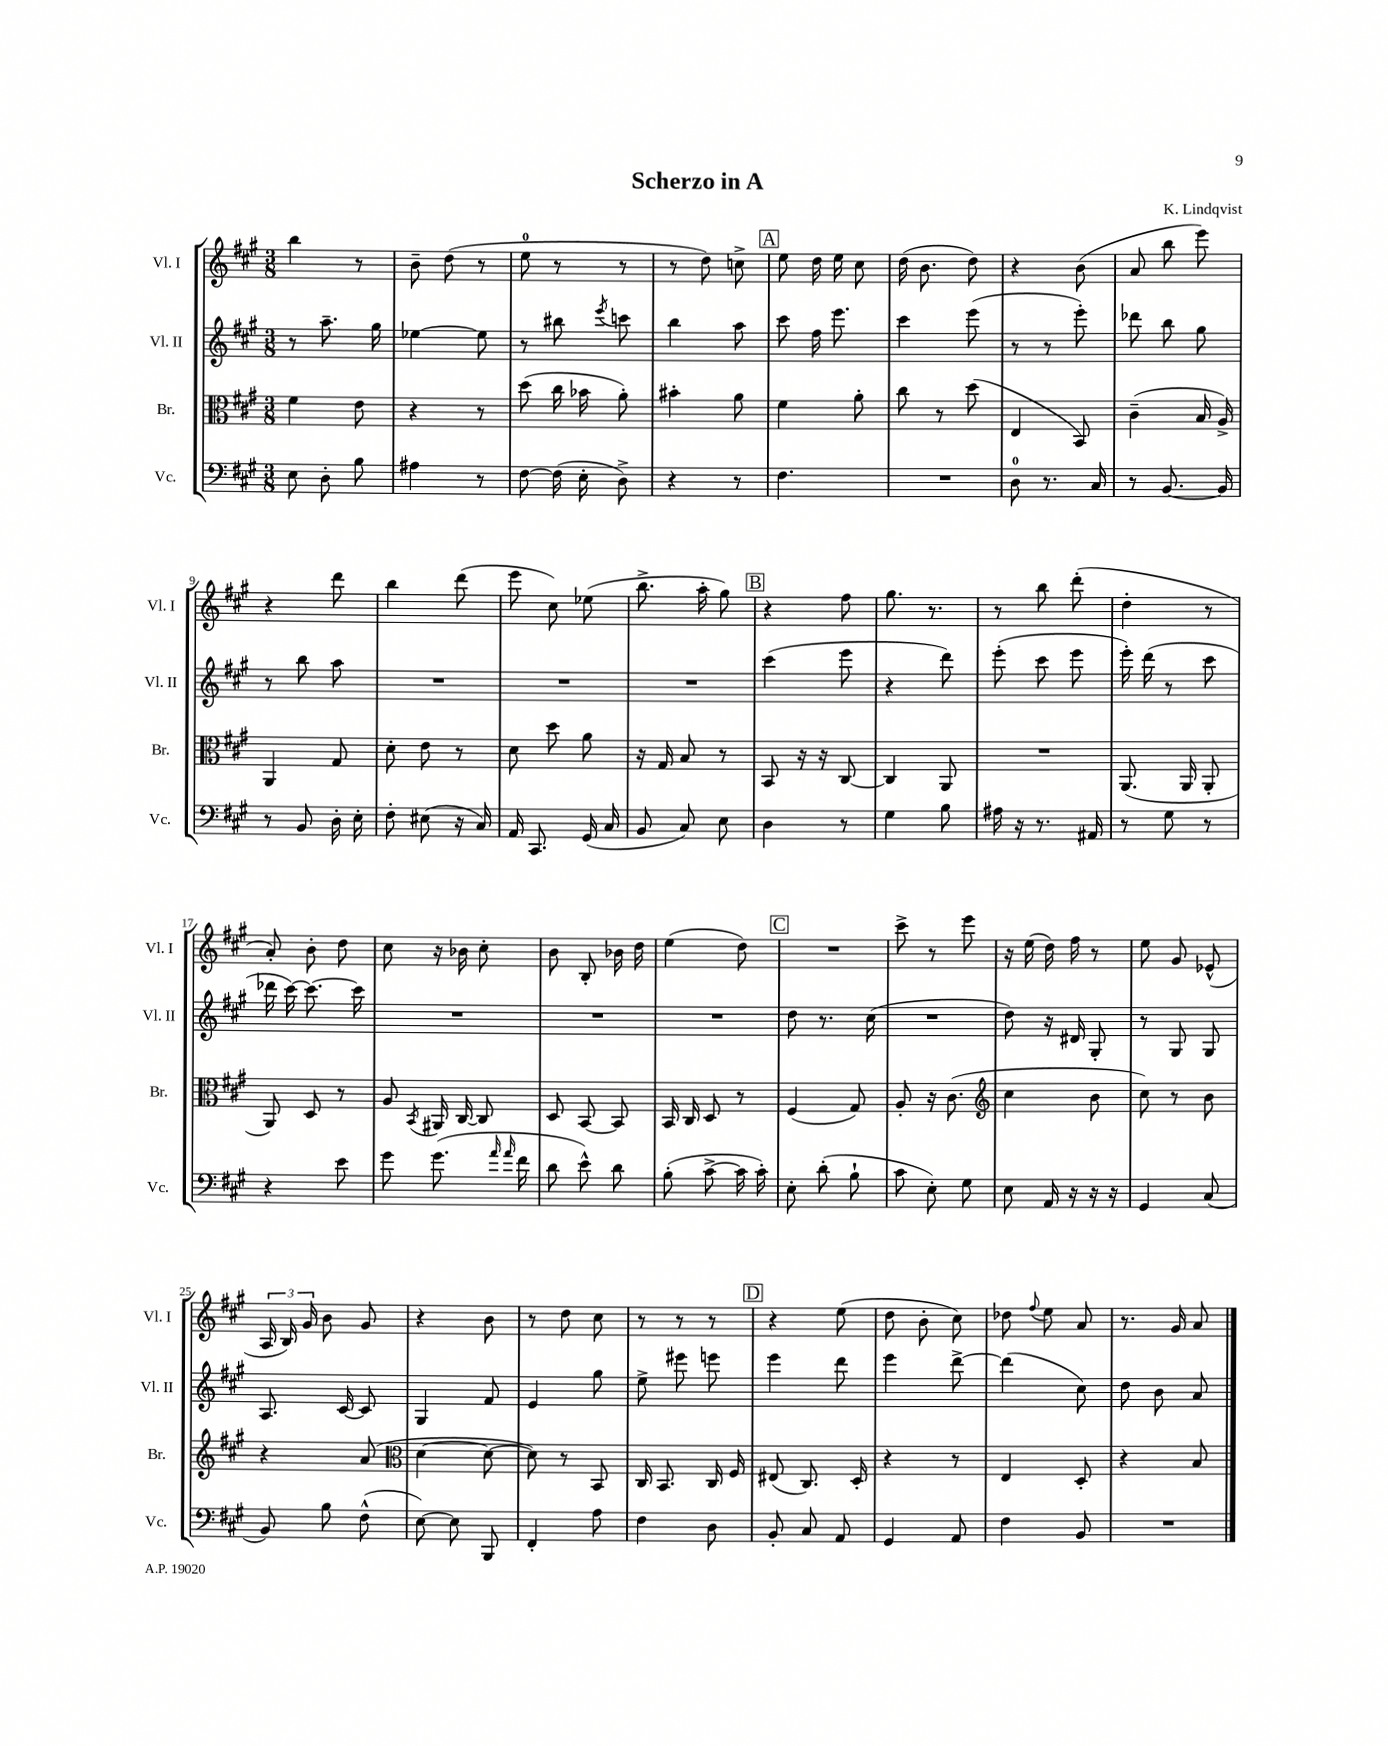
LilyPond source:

\header { title = "Scherzo in A" composer = "K. Lindqvist" }
<<
\new StaffGroup <<
\new Staff = "s0" \with { instrumentName = "Vl. I" shortInstrumentName = "Vl. I" } {
    \clef treble \key a \major \numericTimeSignature \time 3/8
    \autoBeamOff b''4 r8 |
    b'8-- d''8( r8 |
    e''8-0 r8 r8 |
    r8 d''8) c''8-> |
    \mark \markup { \box "A" } e''8 d''16 e''16 cis''8 |
    d''16( b'8. d''8) |
    r4 b'8( |
    a'8 b''8 e'''8) |
    r4 d'''8 |
    b''4 d'''8( |
    e'''8 cis''8) ees''8( |
    b''8.-> a''16-. gis''8) |
    \mark \markup { \box "B" } r4 fis''8 |
    gis''8. r8. |
    r8 b''8 d'''8-.( |
    d''4-. r8 |
    a'8-.) b'8-. d''8 |
    cis''8 r16 bes'16 cis''8-. |
    b'8 b8-. bes'16 d''16 |
    e''4( d''8) |
    \mark \markup { \box "C" } R4. |
    cis'''8-> r8 e'''8 |
    r16 e''16( d''16) fis''16 r8 |
    e''8 gis'8 ees'8-^( |
    \tuplet 3/2 { a16 b16) gis'16 } b'8 gis'8 |
    r4 b'8 |
    r8 d''8 cis''8 |
    r8 r8 r8 |
    \mark \markup { \box "D" } r4 e''8( |
    d''8 b'8-. cis''8) |
    des''8 \appoggiatura { fis''8 } e''8 a'8 |
    r8. gis'16 a'8 \bar "|." |
}
\new Staff = "s1" \with { instrumentName = "Vl. II" shortInstrumentName = "Vl. II" } {
    \clef treble \key a \major \numericTimeSignature \time 3/8
    \autoBeamOff r8 a''8.-- gis''16 |
    ees''4~ ees''8 |
    r8 bis''8 \acciaccatura { e'''8 } c'''8 |
    b''4 a''8 |
    \mark \markup { \box "A" } cis'''8 fis''16 e'''8. |
    cis'''4 e'''8( |
    r8 r8 e'''8-.) |
    des'''8 b''8 gis''8 |
    r8 b''8 a''8 |
    R4. |
    R4. |
    R4. |
    \mark \markup { \box "B" } cis'''4( e'''8 |
    r4 d'''8) |
    e'''8-.( cis'''8 e'''8 |
    e'''16-.) d'''16( r8 cis'''8 |
    des'''16 cis'''16~) cis'''8.~ cis'''16 |
    R4. |
    R4. |
    R4. |
    \mark \markup { \box "C" } d''8 r8. cis''16( |
    R4. |
    d''8) r16 dis'16 gis8-. |
    r8 gis8 gis8 |
    a8. cis'16~ cis'8 |
    gis4 fis'8 |
    e'4 gis''8 |
    e''8-> eis'''8 e'''8 |
    \mark \markup { \box "D" } e'''4 d'''8 |
    e'''4 d'''8~-> |
    d'''4( cis''8) |
    d''8 b'8 a'8 \bar "|." |
}
\new Staff = "s2" \with { instrumentName = "Br." shortInstrumentName = "Br." } {
    \clef alto \key a \major \numericTimeSignature \time 3/8
    \autoBeamOff fis'4 e'8 |
    r4 r8 |
    d''8( cis''16 bes'16 a'8-.) |
    bis'4-. a'8 |
    \mark \markup { \box "A" } fis'4 a'8-. |
    cis''8 r8 d''8( |
    e4 b,8) |
    cis'4--( b16 a16->) |
    a,4 gis8 |
    d'8-. e'8 r8 |
    d'8 d''8 a'8 |
    r16 gis16 b8 r8 |
    \mark \markup { \box "B" } b,8 r16 r16 cis8~ |
    cis4 a,8 |
    R4. |
    a,8.( a,16 a,8-. |
    a,8) d8 r8 |
    a8 \acciaccatura { b,8 } ais,16 cis16~ cis8 |
    d8 b,8~ b,8 |
    b,16 cis16 d8 r8 |
    \mark \markup { \box "C" } fis4( gis8) |
    a8-. r16 cis'8.( |
    \clef treble cis''4 b'8 |
    cis''8) r8 b'8 |
    r4 a'8( |
    \clef alto d'4~ d'8~ |
    d'8) r8 b,8 |
    cis16 b,8. cis16 fis16 |
    \mark \markup { \box "D" } eis8( cis8.) d16-. |
    r4 r8 |
    e4 d8-. |
    r4 b8 \bar "|." |
}
\new Staff = "s3" \with { instrumentName = "Vc." shortInstrumentName = "Vc." } {
    \clef bass \key a \major \numericTimeSignature \time 3/8
    \autoBeamOff e8 d8-. b8 |
    ais4 r8 |
    fis8~ fis16( e16-. d8->) |
    r4 r8 |
    \mark \markup { \box "A" } fis4. |
    R4. |
    d8-0 r8. cis16 |
    r8 b,8.~ b,16 |
    r8 b,8 d16-. e16-. |
    fis8-. eis8( r16 cis16) |
    a,16 cis,8. gis,16( cis16 |
    b,8 cis8) e8 |
    \mark \markup { \box "B" } d4 r8 |
    gis4 b8 |
    ais16 r16 r8. ais,16 |
    r8 gis8 r8 |
    r4 e'8 |
    gis'8 gis'8.( \grace { a'16 a'16 } fis'16 |
    d'8 e'8-^) d'8 |
    b8-.( cis'8~-> cis'16 cis'16-.) |
    \mark \markup { \box "C" } e8-. d'8-.( b8-! |
    cis'8 e8-.) gis8 |
    e8 a,16 r16 r16 r16 |
    gis,4 cis8( |
    b,8) b8 fis8-^( |
    e8~) e8 b,,8 |
    fis,4-. a8 |
    fis4 d8 |
    \mark \markup { \box "D" } b,8-. cis8 a,8 |
    gis,4 a,8 |
    fis4 b,8 |
    R4. \bar "|." |
}
>>
>>
